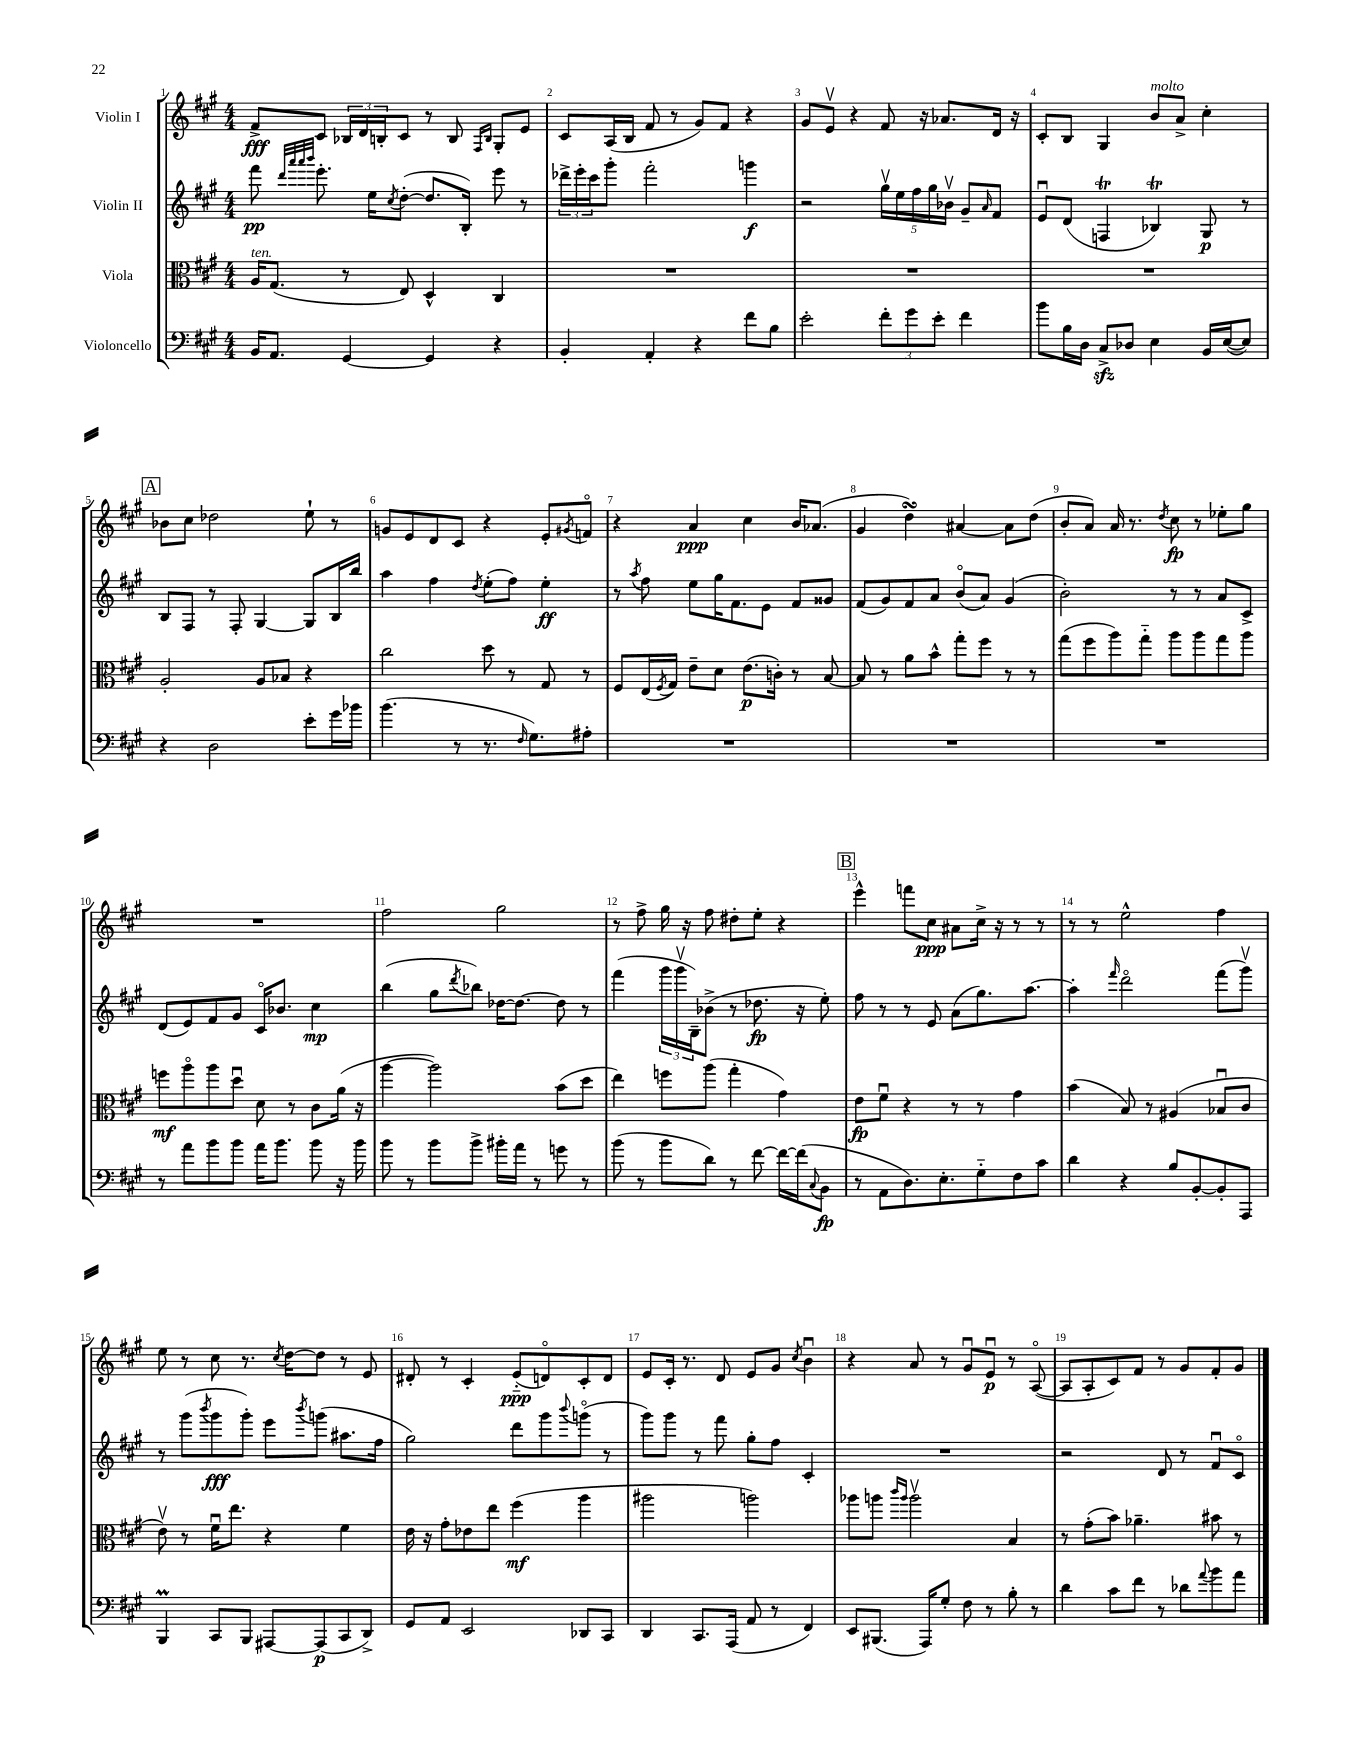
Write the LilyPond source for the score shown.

<<
\new StaffGroup <<
\new Staff = "s0" \with { instrumentName = "Violin I" } {
    \clef treble \key a \major \numericTimeSignature \time 4/4
    fis'8->\fff cis'8 \tuplet 3/2 { bes16 d'16 b16-. } cis'8 r8 b8 \grace { fis16 b16 } gis8-. e'8 |
    cis'8 a16( b16 fis'8 r8 gis'8) fis'8 r4 |
    gis'8 e'8\upbow r4 fis'8 r16 aes'8. d'16 r16 |
    cis'8-. b8 gis4 b'8^\markup { \italic "molto" } a'8-> cis''4-. |
    \mark \markup { \box "A" } bes'8 cis''8 des''2 e''8-! r8 |
    g'8 e'8 d'8 cis'8 r4 e'8-. \acciaccatura { gis'8 } f'8\flageolet |
    r4 a'4\ppp cis''4 b'16 aes'8.( |
    gis'4 d''4\turn) ais'4~ ais'8 d''8( |
    b'8-. a'8) a'16 r8. \acciaccatura { d''8 } cis''8\fp r8 ees''8-. gis''8 |
    R1 |
    fis''2 gis''2 |
    r8 fis''8-> gis''16 r16 fis''8 dis''8-. e''8-. r4 |
    \mark \markup { \box "B" } e'''4-^ f'''8 cis''8\ppp ais'8 cis''16-> r16 r8 r8 |
    r8 r8 e''2-^ fis''4 |
    e''8 r8 cis''8 r8. \acciaccatura { cis''8 } d''16~ d''8 r8 e'8 |
    dis'8-. r8 cis'4-. e'8-_\ppp( d'8\flageolet) cis'8-. d'8 |
    e'8 cis'16-. r8. d'8 e'8 gis'8 \acciaccatura { cis''8 } b'4\downbow |
    r4 a'8 r8 gis'8\downbow e'8\downbow\p r8 a8~\flageolet( |
    a8 a8-. cis'8) fis'8 r8 gis'8 fis'8-. gis'8 \bar "|." |
}
\new Staff = "s1" \with { instrumentName = "Violin II" } {
    \clef treble \key a \major \numericTimeSignature \time 4/4
    fis'''8\pp \grace { d'''32 a'''32 a'''32 b'''32 } e'''8.-. e''16 \acciaccatura { cis''8 } d''8~-.( d''8. b16-.) e'''8 r8 |
    \tuplet 3/2 { des'''16-> e'''16-. cis'''16 } gis'''8-. fis'''2-. g'''4\f |
    r2 \tuplet 5/4 { gis''16\upbow e''16 fis''16 gis''16 bes'16\upbow } gis'8-- \grace { a'16 } fis'8 |
    e'8\downbow d'8( f4\trill bes4\trill) gis8\p r8 |
    \mark \markup { \box "A" } b8 fis8 r8 fis8-. gis4~ gis8 b16 b''16 |
    a''4 fis''4 \acciaccatura { d''8 } e''8-.( fis''8) e''4-.\ff |
    r8 \acciaccatura { a''8 } fis''8 e''8 gis''16 fis'8. e'8 fis'8 gisis'8 |
    fis'8( gis'8) fis'8 a'8 b'8\flageolet( a'8) gis'4( |
    b'2-.) r8 r8 a'8 cis'8-> |
    d'8( e'8) fis'8 gis'8 cis'16\flageolet bes'8. cis''4\mp |
    b''4( gis''8 \acciaccatura { d'''8 } bes''8) des''16~ des''8.~ des''8 r8 |
    fis'''4( \tuplet 3/2 { gis'''16 gis'''16\upbow b16--) } bes'8->( r8 des''8.\fp r16 e''8-.) |
    \mark \markup { \box "B" } fis''8 r8 r8 e'8 a'8( gis''8.) a''8.~ |
    a''4-. \grace { fis'''16 } d'''2\flageolet fis'''8( gis'''8\upbow) |
    r8 gis'''8( \acciaccatura { b'''8 } gis'''8\fff gis'''8-.) e'''8 \acciaccatura { b'''8 } g'''8( ais''8. fis''16 |
    gis''2) d'''8 gis'''8 \appoggiatura { b'''8 } g'''8\flageolet( r8 |
    gis'''8) gis'''8 r8 fis'''8 gis''8-. fis''8 cis'4-. |
    R1 |
    r2 d'8 r8 fis'8\downbow cis'8\flageolet \bar "|." |
}
\new Staff = "s2" \with { instrumentName = "Viola" } {
    \clef alto \key a \major \numericTimeSignature \time 4/4
    a16^\markup { \italic "ten." } gis8.( r8 e8) d4-^ cis4 |
    R1 |
    R1 |
    R1 |
    \mark \markup { \box "A" } a2-. a8 bes8 r4 |
    cis''2 d''8 r8 gis8 r8 |
    fis8 e16( \acciaccatura { fis8 } gis16) e'8-- d'8 e'8.\p( c'16-.) r8 b8~ |
    b8 r8 a'8 b'8-^ gis''8-. fis''8 r8 r8 |
    gis''8( fis''8 a''8) gis''8-_ a''8 a''8 gis''8 a''8 |
    f''8\mf a''8\flageolet a''8 d''8\downbow d'8 r8 cis'8 a'16( r16 |
    a''4~ a''2) b'8( d''8 |
    e''4) f''8 a''8( gis''4-. gis'4) |
    \mark \markup { \box "B" } e'8\fp fis'8\downbow r4 r8 r8 gis'4 |
    b'4( b8) r8 ais4( bes8\downbow cis'8 |
    e'8\upbow) r8 fis'16\downbow e''8. r4 fis'4 |
    e'16 r16 gis'8-. ees'8 e''8 fis''4\mf( a''4 |
    ais''2 a''2) |
    aes''8 a''8 \grace { cis'''16 a''16 } a''2\upbow b4 |
    r8 gis'8-.( b'8) aes'4.-- bis'8 r8 \bar "|." |
}
\new Staff = "s3" \with { instrumentName = "Violoncello" } {
    \clef bass \key a \major \numericTimeSignature \time 4/4
    b,16 a,8. gis,4~ gis,4 r4 |
    b,4-. a,4-. r4 fis'8 b8 |
    e'2-. \tuplet 3/2 { fis'8-. gis'8 e'8-. } fis'4 |
    b'8 b16 d16 cis8->\sfz des8 e4 b,16 e16~( e8) |
    \mark \markup { \box "A" } r4 d2 e'8-. gis'16 bes'16 |
    b'4.( r8 r8. \grace { fis16 } gis8.) ais8-. |
    R1 |
    R1 |
    R1 |
    r8 a'8 b'8 b'8 a'16 b'8. b'8 r16 b'16 |
    b'8 r8 b'8 b'8-> bis'16-. a'16 r8 g'8 r8 |
    b'8( r8 b'8 d'8) r8 fis'8~ fis'16~ fis'16( \appoggiatura { cis8 } b,8\fp |
    \mark \markup { \box "B" } r8 a,8 d8.) e8.-. gis8-_ fis8 cis'8 |
    d'4 r4 b8 b,8~-. b,8-. a,,8 |
    b,,4\prall cis,8 b,,8 ais,,8~ ais,,8\p( cis,8 d,8->) |
    gis,8 a,8 e,2 des,8 cis,8 |
    d,4 cis,8. a,,16( a,8 r8 fis,4) |
    e,8 bis,,8.( a,,16) gis8-. fis8 r8 b8-. r8 |
    d'4 cis'8 fis'8 r8 des'8 \appoggiatura { a'8 } b'8 a'8 \bar "|." |
}
>>
>>
\layout { \context { \Score \override BarNumber.break-visibility = ##(#f #t #t) barNumberVisibility = #all-bar-numbers-visible } }
